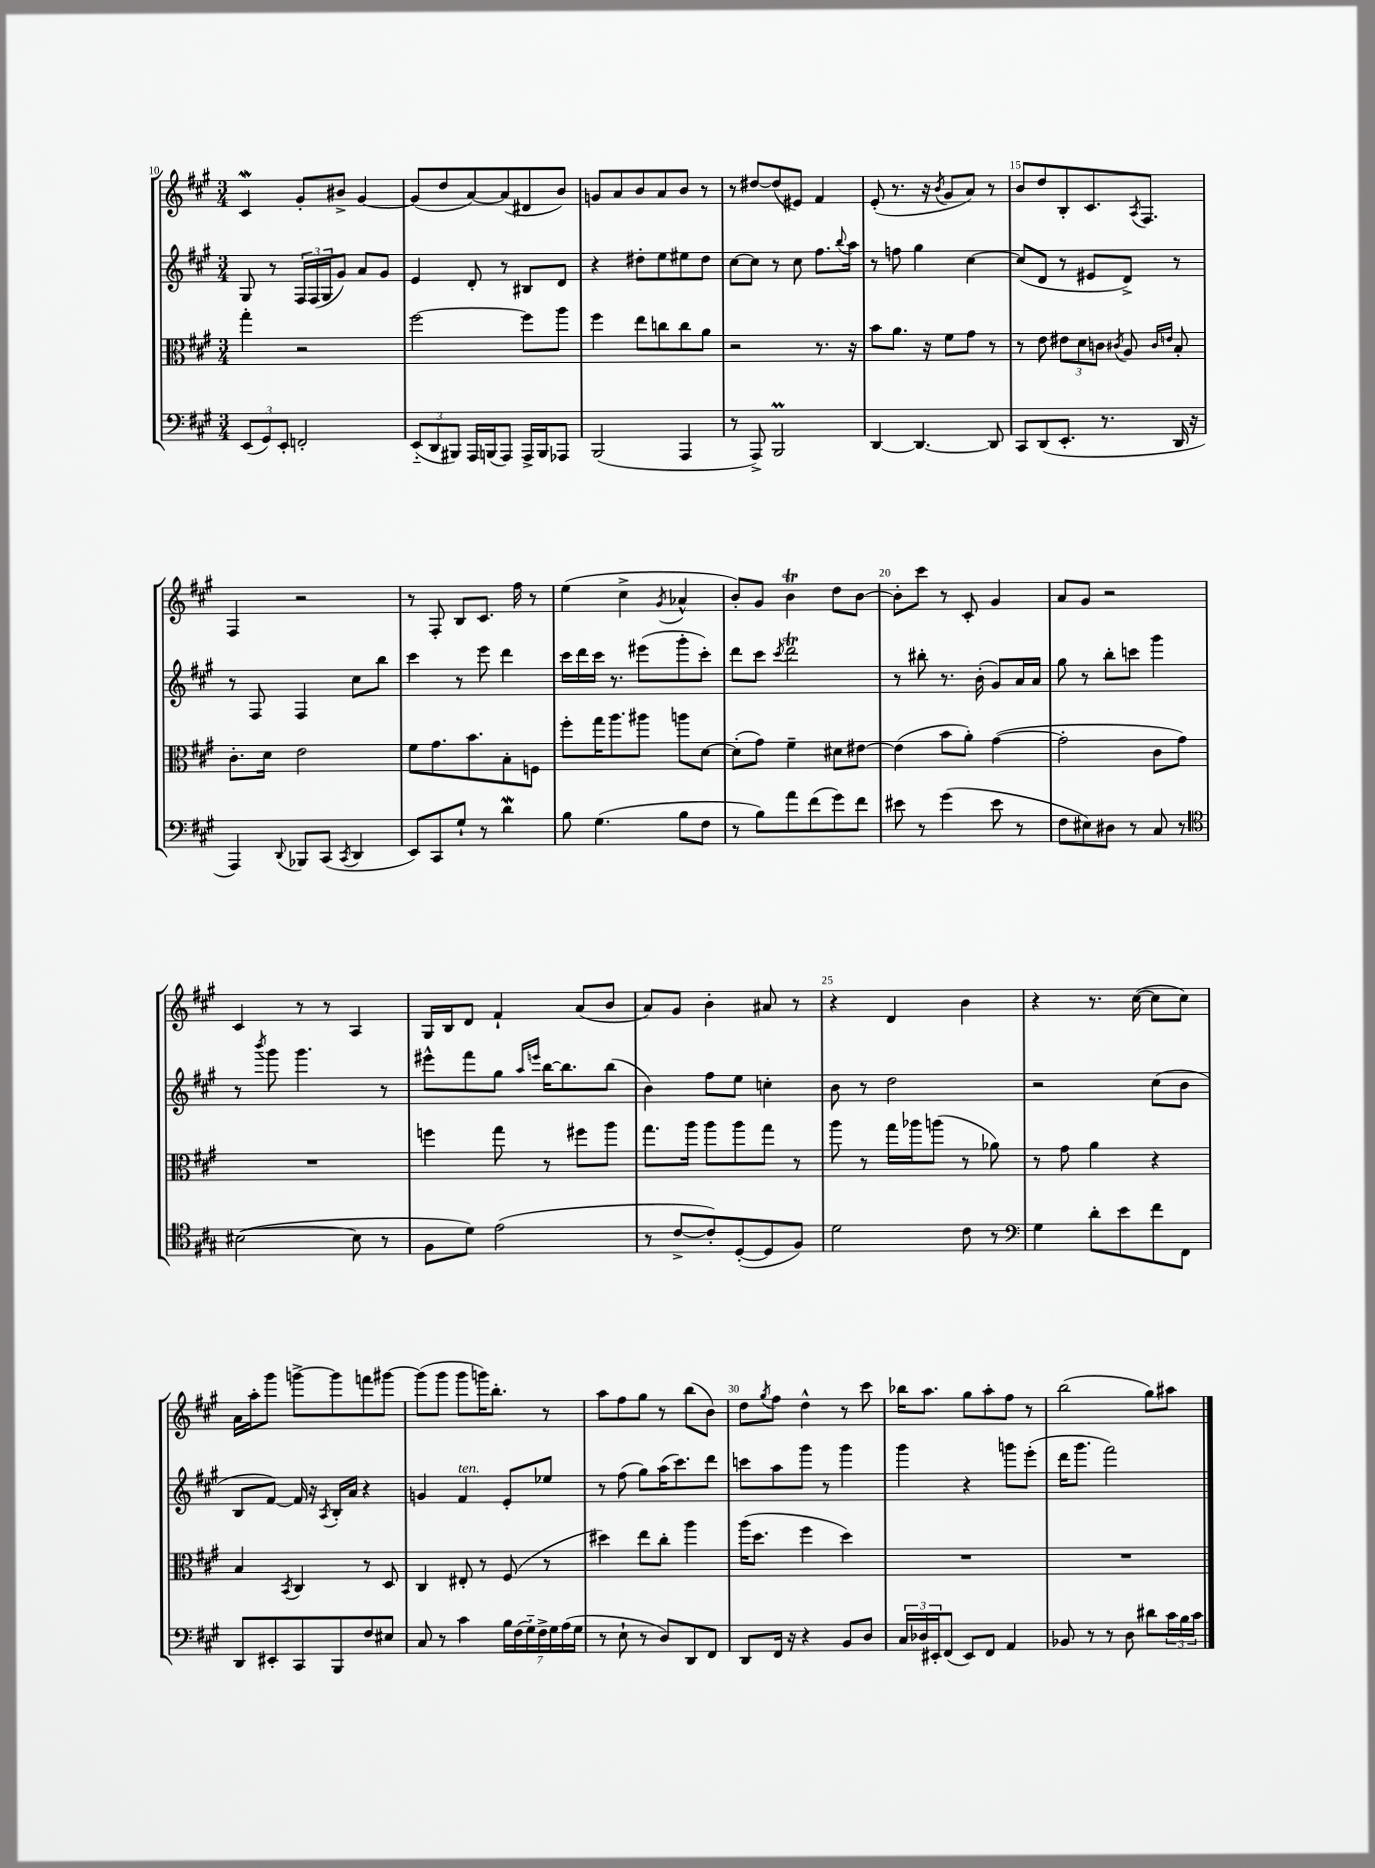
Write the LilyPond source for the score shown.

<<
\new StaffGroup <<
\new Staff = "s0" {
    \clef treble \key a \major \numericTimeSignature \time 3/4
    cis'4\mordent gis'8-. bis'8-> gis'4~ |
    gis'8( d''8 a'8~) a'8( dis'8 b'8) |
    g'8 a'8 b'8 a'8 b'8 r8 |
    r8 dis''8~ dis''8( eis'8) fis'4 |
    e'8-.( r8. r16 \acciaccatura { b'8 } gis'8 a'8) r8 |
    b'8 d''8 b8-. cis'8. \acciaccatura { a8 } fis8. |
    fis4 r2 |
    r8 fis8-. b8 cis'8. fis''16 r8 |
    e''4( cis''4-> \acciaccatura { gis'8 } aes'4-^ |
    b'8-.) gis'8 b'4\trill d''8 b'8~ |
    b'8-. cis'''8 r8 cis'8-. gis'4 |
    a'8 gis'8 r2 |
    cis'4 r8 r8 a4 |
    gis16 b16 d'8 fis'4-! a'8( b'8 |
    a'8) gis'8 b'4-. ais'8 r8 |
    r4 d'4 b'4 |
    r4 r8. cis''16~( cis''8 cis''8) |
    a'16 a''16-. gis'''8 g'''8~-> g'''8 f'''8 gis'''8~ |
    gis'''8( gis'''8 gis'''8 g'''16) b''8.-. r8 |
    a''8 fis''8 gis''8 r8 b''8( b'8) |
    d''8 \acciaccatura { gis''8 } fis''8 d''4-^ r8 cis'''8 |
    bes''16 a''8. gis''8 a''8-. fis''8 r8 |
    b''2( gis''8) ais''8 \bar "|." |
}
\new Staff = "s1" {
    \clef treble \key a \major \numericTimeSignature \time 3/4
    gis8 r8 \tuplet 3/2 { fis16 fis16( gis16 } gis'8) a'8 gis'8 |
    e'4 d'8-. r8 bis8 d'8 |
    r4 dis''8-. e''8 eis''8 dis''8 |
    cis''8~ cis''8 r8 cis''8 fis''8. \appoggiatura { b''8 } a''16 |
    r8 f''8 gis''4 cis''4~ |
    cis''8( d'8 r8 eis'8 d'8->) r8 |
    r8 fis8 fis4 cis''8 b''8 |
    cis'''4 r8 e'''8 d'''4 |
    cis'''16 d'''16 cis'''16 r8. eis'''8( gis'''8-. cis'''8-.) |
    d'''8 cis'''8 \acciaccatura { cis'''8 } d'''2\trill |
    r8 bis''8-. r8. b'16-.( gis'8) a'16 a'16 |
    gis''8 r8 b''8-. c'''8 gis'''4 |
    r8 \acciaccatura { b'''8 } gis'''8 gis'''4. r8 |
    eis'''8-^ fis'''8 gis''8 \grace { a''16 e'''16 } b''16~ b''8. b''8( |
    b'4) fis''8 e''8 c''4-. |
    b'8 r8 d''2 |
    r2 cis''8( b'8 |
    b8 fis'8~) fis'16 r16 \acciaccatura { a8 } b16-. a'16 r4 |
    g'4 fis'4^\markup { \italic "ten." } e'8-. ees''8 |
    r8 fis''8( gis''8) a''16( cis'''8.) d'''8 |
    c'''8 a''8 gis'''8 r8 gis'''4 |
    gis'''4 r4 g'''8 e'''8-.( |
    d'''16 gis'''8. fis'''2) \bar "|." |
}
\new Staff = "s2" {
    \clef alto \key a \major \numericTimeSignature \time 3/4
    gis''4-. r2 |
    fis''2~ fis''8 a''8 |
    fis''4 e''8 c''8 c''8 a'8 |
    r2 r8. r16 |
    b'8 a'8. r16 fis'8 gis'8 r8 |
    r8 e'8 \tuplet 3/2 { eis'8 d'8 c'8 } \acciaccatura { cis'8 } a8 \grace { cis'16 e'16 } b8-. |
    cis'8.-. d'16 e'2 |
    fis'8 gis'8. b'8. b8-. f8 |
    fis''8-. gis''16 a''8. ais''8 a''8 d'8~ |
    d'8-.( gis'8) fis'4-- dis'8 eis'8~ |
    eis'4( b'8 a'8-.) gis'4~( |
    gis'2-. cis'8 gis'8) |
    R2. |
    f''4 gis''8 r8 fis''8 a''8 |
    gis''8. a''16 a''8 a''8 gis''8 r8 |
    a''8 r8 gis''16 aes''16 a''8( r8 aes'8) |
    r8 gis'8 a'4 r4 |
    b4 \acciaccatura { b,8 } cis4 r8 d8 |
    cis4 eis8-. r8 fis8( r8 |
    dis''4) e''8 cis''8-. a''4 |
    a''16( d''8. fis''4 d''4) |
    R2. |
    R2. \bar "|." |
}
\new Staff = "s3" {
    \clef bass \key a \major \numericTimeSignature \time 3/4
    \tuplet 3/2 { e,8( gis,8) e,8-. } f,2-. |
    \tuplet 3/2 { e,8-_( d,8 bis,,8) } a,,16 b,,16( a,,8) a,,16-> b,,16 aes,,8 |
    b,,2( a,,4 |
    r8 a,,8->) b,,2\prall |
    d,4~ d,4.~ d,8 |
    cis,8 d,8( e,8.-. r8. d,16 r16 |
    a,,4) \appoggiatura { d,8 } bes,,8 cis,8( \acciaccatura { cis,8 } d,4 |
    e,8) cis,8 gis8-! r8 d'4\mordent |
    b8 gis4.( b8 fis8 |
    r8 b8) a'8 fis'8( gis'8) fis'8 |
    eis'8 r8 gis'4( eis'8 r8 |
    fis8 eis8) dis8 r8 cis8 r8 |
    \clef tenor bis2~( bis8 r8 |
    fis8 d'8) e'2( |
    r8 cis'8~-> cis'8-.) d8~-.( d8 fis8) |
    d'2 cis'8 r8 |
    \clef bass gis4 d'8-. e'8 fis'8 fis,8 |
    d,8 eis,8-. cis,8 b,,8 fis8 eis8 |
    cis8 r8 cis'4 \tuplet 7/4 { b16 fis16( gis16-_) fis16-> gis16 a16( gis16 } |
    r8 e8-! r8 d8) d,8 fis,8 |
    d,8 fis,16 r16 r4 b,8 d8 |
    \tuplet 3/2 { cis16 des16 eis,16-. } fis,8( eis,8) fis,8 a,4 |
    bes,8 r8 r8 d8 dis'8 \tuplet 3/2 { cis'16 b16 cis'16 } \bar "|." |
}
>>
>>
\layout { \context { \Score currentBarNumber = #10 \override BarNumber.break-visibility = ##(#f #t #t) barNumberVisibility = #(every-nth-bar-number-visible 5) } }
